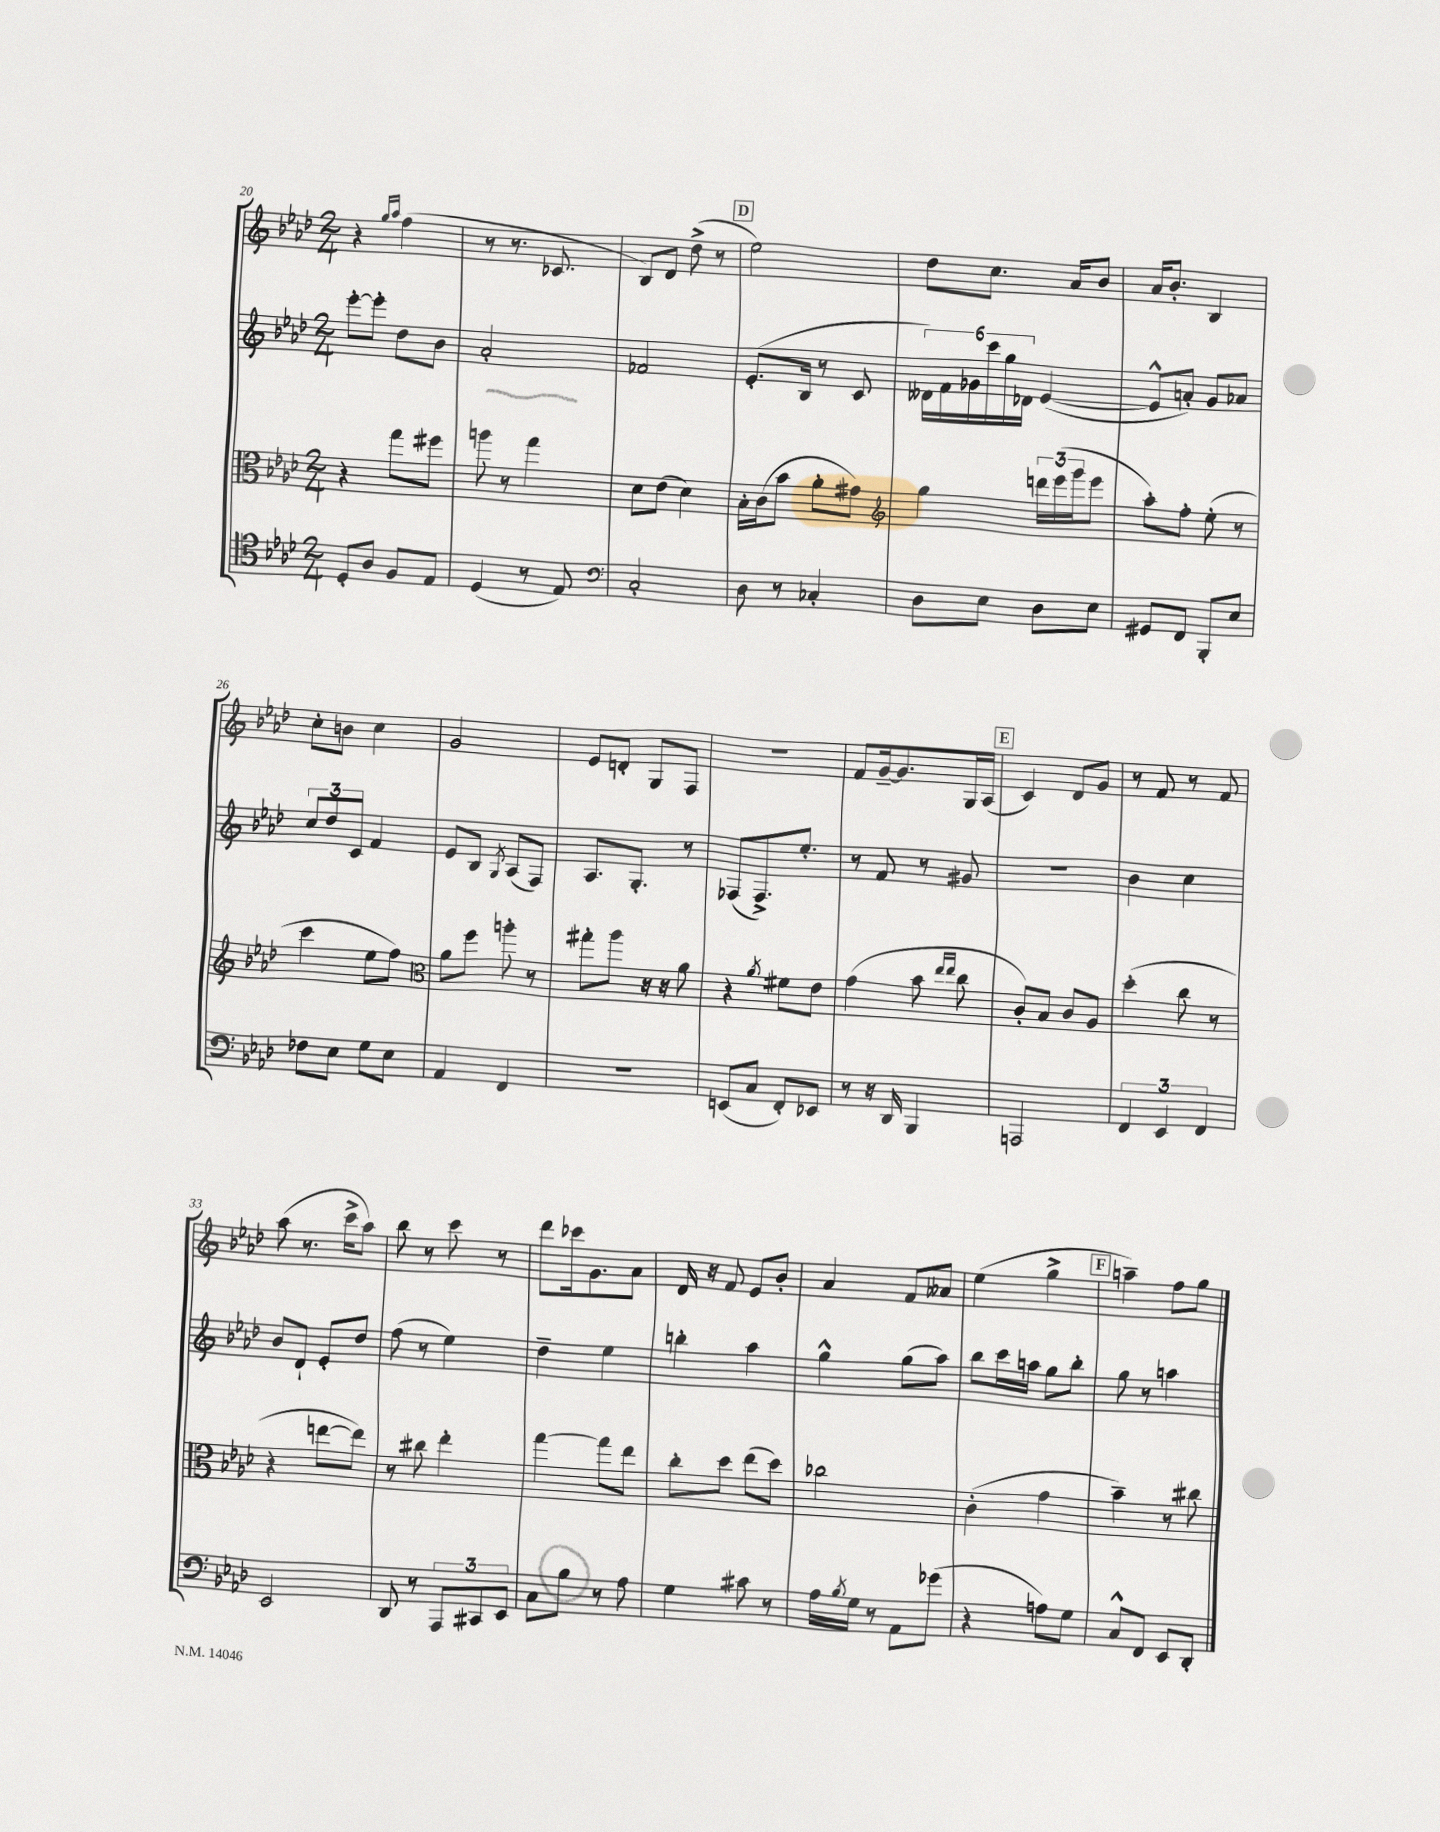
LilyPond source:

<<
\new StaffGroup <<
\new Staff = "s0" {
    \clef treble \key aes \major \numericTimeSignature \time 2/4
    r4 \grace { g''16 aes''16 } f''4( |
    r8 r8. ces'8. |
    bes8) des'8 des''8->( r8 |
    \mark \markup { \box "D" } ees''2) |
    des''8 c''8. aes'16 bes'8 |
    aes'16 bes'8.-. bes4 |
    c''8-. b'8 c''4 |
    g'2 |
    ees'8 d'8-. g8 f8 |
    R2 |
    f'8 g'16~-- g'8. g16 aes16( |
    \mark \markup { \box "E" } c'4) des'8 g'8 |
    r8 f'8 r8 f'8 |
    aes''8( r8. c'''16-> aes''8) |
    bes''8 r8 c'''8 r8 |
    des'''8 ces'''16 g'8. aes'8 |
    des'16 r16 f'8 ees'8 bes'8-. |
    aes'4 f'8 aeses'8 |
    ees''4( g''4-> |
    \mark \markup { \box "F" } a''4--) f''8 g''8 \bar "|." |
}
\new Staff = "s1" {
    \clef treble \key aes \major \numericTimeSignature \time 2/4
    ees'''8~-. ees'''8-. des''8 bes'8 |
    aes'2-. |
    fes'2 |
    \mark \markup { \box "D" } ees'8.-.( bes16 r8 c'8 |
    \tuplet 6/4 { deses'16) f'16 ges'16 c'''16 g''16 des'16 } ees'4~( |
    ees'8-^ a'8-.) g'8 aes'8 |
    \tuplet 3/2 { c''8 des''8 c'8 } f'4 |
    ees'8 bes8 \acciaccatura { g8 } aes8( f8) |
    aes8. g8.-. r8 |
    fes8( fes8.->) ees''8.-. |
    r8 f'8 r8 gis'8 |
    \mark \markup { \box "E" } R2 |
    bes'4 c''4 |
    bes'8 des'8-! ees'8-. des''8 |
    f''8( r8 ees''4) |
    des''4-- ees''4 |
    b''4-. aes''4 |
    g''4-^ g''8( aes''8) |
    bes''8 c'''16 a''16 g''8 bes''8-. |
    \mark \markup { \box "F" } g''8 r8 a''4 \bar "|." |
}
\new Staff = "s2" {
    \clef alto \key aes \major \numericTimeSignature \time 2/4
    r4 g''8 fis''8 |
    a''8 r8 g''4 |
    des'8 ees'8( des'4) |
    \mark \markup { \box "D" } bes16-. c'16( bes'8 aes'8-. gis'8) |
    \clef treble g''4 \tuplet 3/2 { d'''16 ees'''16( g'''16 } ees'''8 |
    aes''8-.) f''8-. ees''8-.( r8 |
    c'''4 ees''8 f''8) |
    \clef alto aes'8 f''8 a''8-. r8 |
    gis''8-. aes''8 r16 r16 aes'8 |
    r4 \acciaccatura { aes'8 } fis'8 ees'8 |
    g'4( bes'8 \grace { ees''16 ees''16 } c''8 |
    \mark \markup { \box "E" } c'8-.) bes8 c'8 aes8 |
    des''4-.( c''8 r8 |
    r4 e''8~ e''8) |
    r8 cis''8 ees''4-. |
    g''4~ g''8 ees''8 |
    c''8-. des''8 ees''8( des''8) |
    ces''2 |
    c'4-.( g'4 |
    \mark \markup { \box "F" } bes'4--) r8 cis''8 \bar "|." |
}
\new Staff = "s3" {
    \clef tenor \key aes \major \numericTimeSignature \time 2/4
    des8-. aes8 f8 ees8 |
    des4( r8 ees8) |
    \clef bass c2-. |
    \mark \markup { \box "D" } des8 r8 ces4-. |
    des8 ees8 des8 ees8 |
    gis,8 f,8 bes,,8-. ees8 |
    fes8 ees8 g8 ees8 |
    aes,4 f,4 |
    R2 |
    e,8( c8 f,8-.) ees,8 |
    r8 r16 des,16 bes,,4 |
    \mark \markup { \box "E" } a,,2 |
    \tuplet 3/2 { f,4 ees,4 f,4 } |
    ees,2 |
    des,8 r8 \tuplet 3/2 { aes,,8 cis,8 ees,8 } |
    c8 bes8 r8 aes8 |
    g4 cis'8 r8 |
    aes16 \acciaccatura { bes8 } g16 r8 aes,8 ges'8( |
    r4 a8) g8 |
    \mark \markup { \box "F" } c8-^ f,8 ees,8 des,8-. \bar "|." |
}
>>
>>
\layout { \context { \Score currentBarNumber = #20 } }
